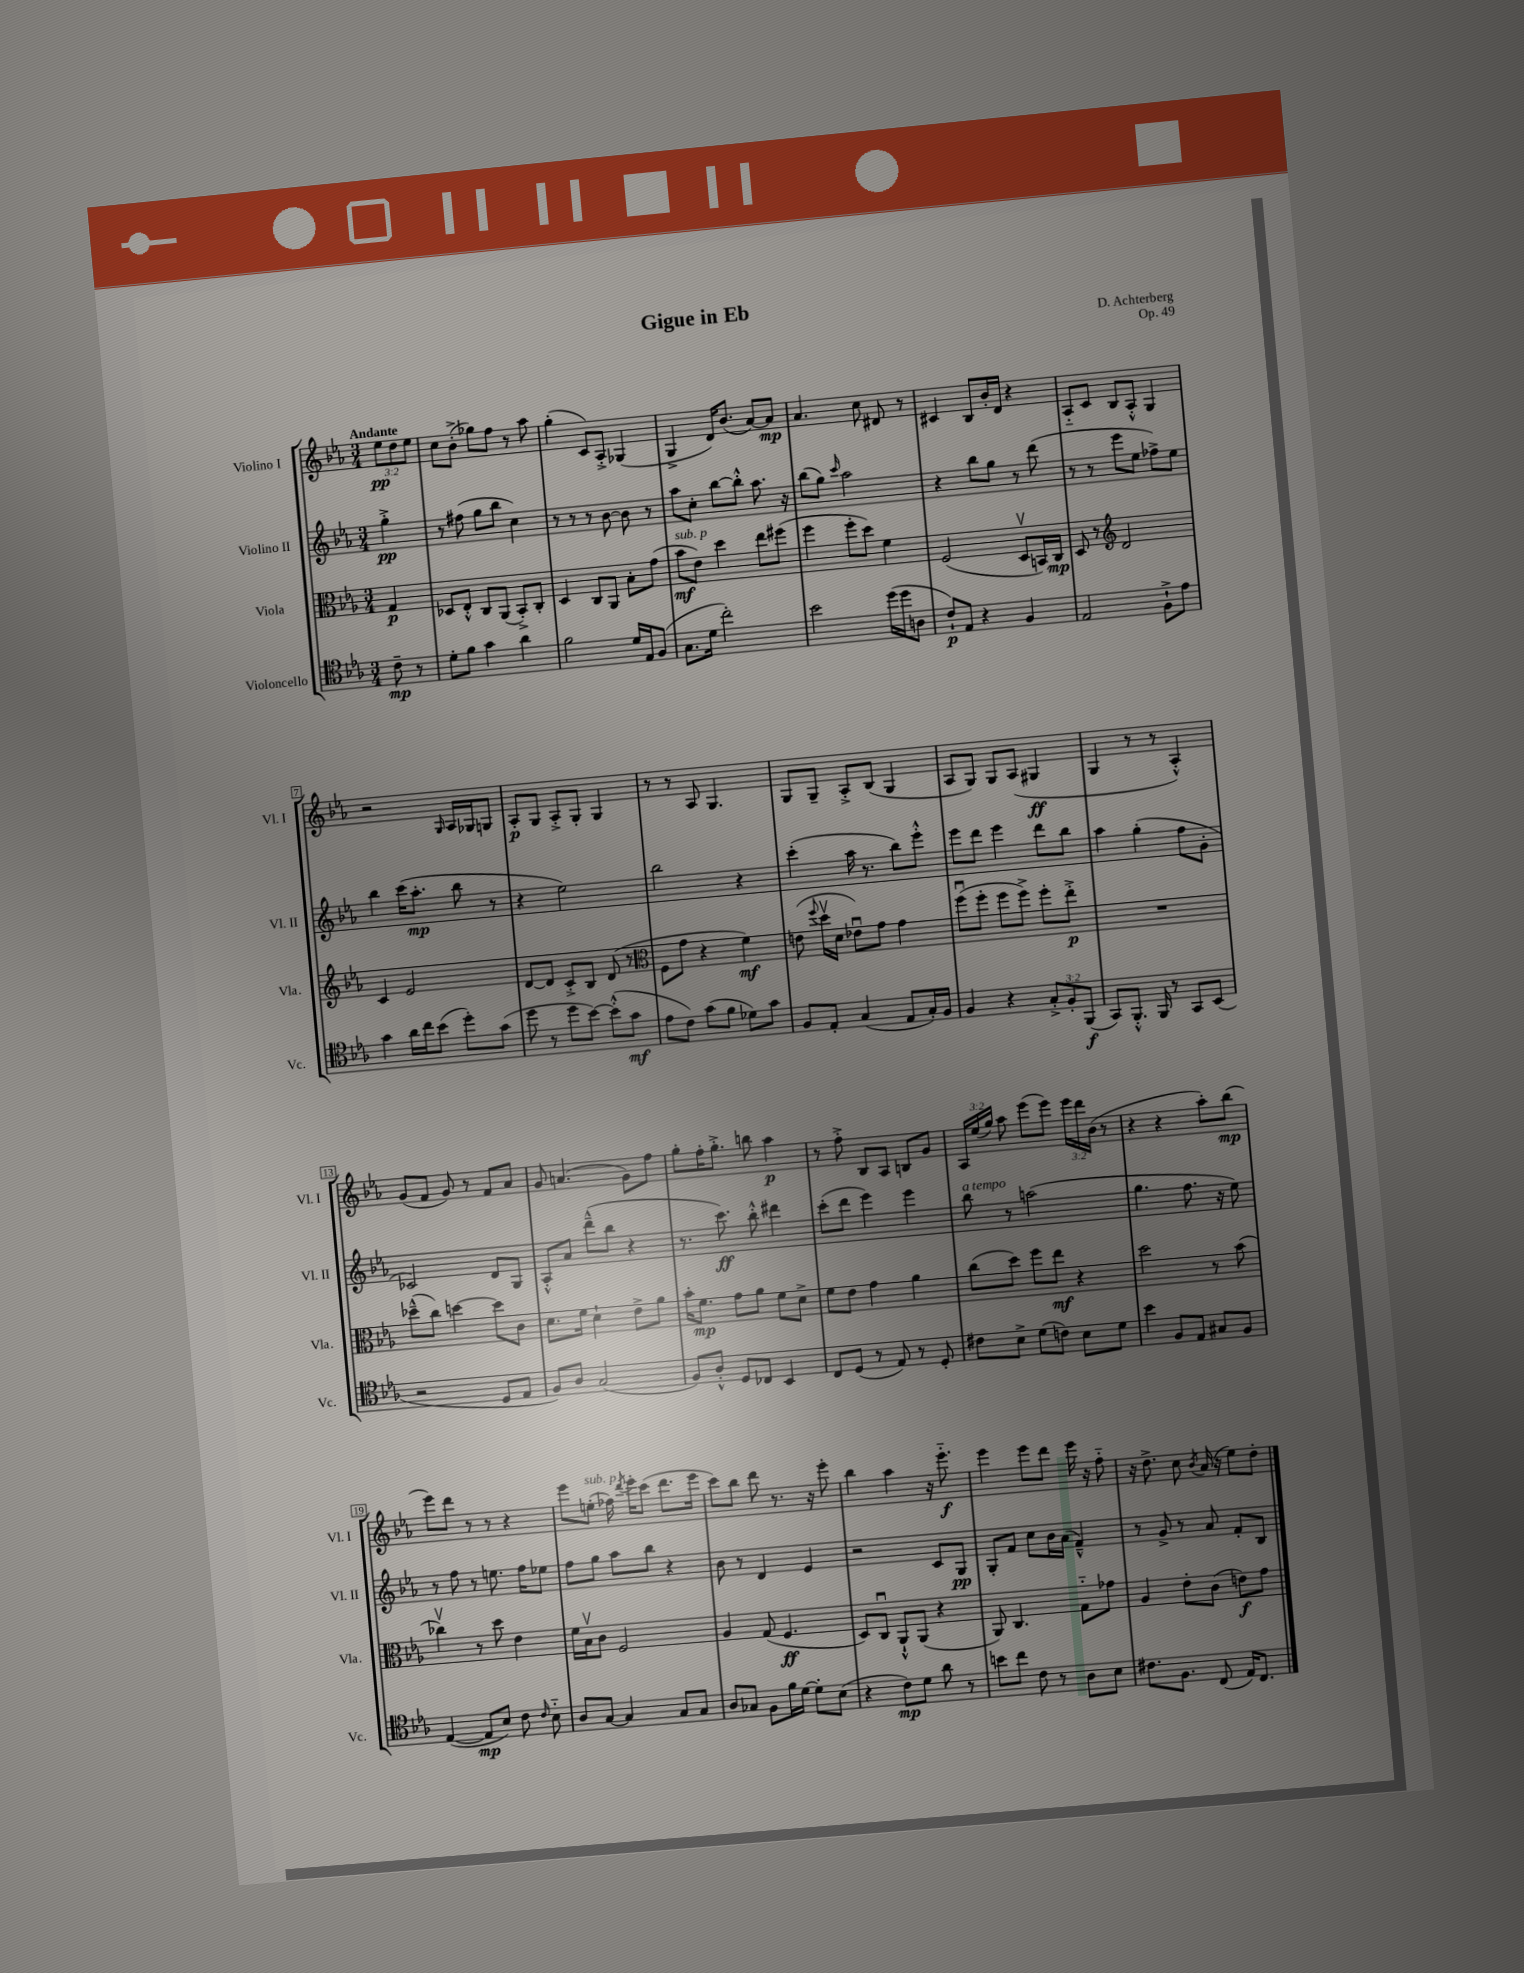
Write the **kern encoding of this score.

**kern	**dynam	**kern	**dynam	**kern	**dynam	**kern	**dynam
*part4	*part4	*part3	*part3	*part2	*part2	*part1	*part1
*staff4	*staff4	*staff3	*staff3	*staff2	*staff2	*staff1	*staff1
*I"Violoncello	*	*I"Viola	*	*I"Violino II	*	*I"Violino I	*
*I'Vc.	*	*I'Vla.	*	*I'Vl. II	*	*I'Vl. I	*
*clefC4	*	*clefC3	*	*clefG2	*	*clefG2	*
*k[b-e-a-]	*	*k[b-e-a-]	*	*k[b-e-a-]	*	*k[b-e-a-]	*
*M3/4	*	*M3/4	*	*M3/4	*	*M3/4	*
=	=	=	=	=	=	=	=
!	!	!	!	!	!	!LO:TX:a:B:t=Andante	!
8c~\	mp	4G/	p	4gg'^\	pp	12ee-\L	pp
.	.	.	.	.	.	12dd\	.
8r	.	.	.	.	.	.	.
.	.	.	.	.	.	12ee-\J	.
=1	=1	=1	=1	=1	=1	=1	=1
8d'\L	.	8D-X/L	.	8r	.	8cc\L	.
8f\J	.	8E-'^^/J	.	(8ff#X\	.	(8b-'^\J	.
4g\	.	8C/L	.	8gg\L	.	8gg-X\L)	.
.	.	(8AA-/J	.	8bb-\J	.	8ff\J	.
4a-\	.	8BB-'^/L)	.	4cc\)	.	8r	.
.	.	8C'/J	.	.	.	8aa-\	.
=2	=2	=2	=2	=2	=2	=2	=2
2f\	.	4D/	.	8r	.	(4gg'\	.
.	.	.	.	8r	.	.	.
.	.	8C/L	.	8r	.	8c/L)	.
.	.	8AA-/J	.	[8b-\	.	8A-'^/J	.
16d/LL	.	8B-'\L	.	8b-\]	.	(4G-X/	.
16E-/J	.	.	.	.	.	.	.
(8F/J	.	(8g\J	.	8r	.	.	.
=3	=3	=3	=3	=3	=3	=3	=3
!	!	!LO:TX:a:i:t=sub. p	!	!	!	!	!
8.G\L	.	8b-\L	mf	8aa-\L	.	4G^/	.
.	.	8e-\J)	.	8cc'\J	.	.	.
16d\Jk	.	.	.	.	.	.	.
2cc'\)	.	4dd\	.	[8bb-\L	.	16d/KL)	.
.	.	.	.	.	.	(8.b-/J	.
.	.	.	.	8bb-'^^\J]	.	.	.
.	.	8ee-\L	.	8.aa-\	.	[8a-/L)	.
.	.	(8ff#X\J	.	.	.	8a-/J]	mp
.	.	.	.	16r	.	.	.
=4	=4	=4	=4	=4	=4	=4	=4
2b-\	.	4ff\	.	(8bb-\L	.	4.a-/	.
.	.	.	.	8gg\J)	.	.	.
.	.	.	.	16qqccc/	.	.	.
.	.	8ff'\L	.	2aa-\	.	.	.
.	.	8dd\J)	.	.	.	8cc\	.
(16dd\LL	.	4f\	.	.	.	8d#X/	.
16dd\J	.	.	.	.	.	.	.
8An\J	.	.	.	.	.	8r	.
=5	=5	=5	=5	=5	=5	=5	=5
8c`/L)	p	(2F/	.	4r	.	4c#X/	.
8E-/J	.	.	.	.	.	.	.
4r	.	.	.	8bb-\L	.	8B-/L	.
.	.	.	.	8gg\J	.	16b-'/L	.
.	.	.	.	.	.	16d/JJ	.
4F/	.	8Dv/L	.	8r	.	4r	.
.	.	16BBn/L)	.	(8ddd\	.	.	.
.	.	16C/JJ	mp	.	.	.	.
=6	=6	=6	=6	=6	=6	=6	=6
2E-/	.	8D/	.	8r	.	8A-/L	.
.	.	8r	.	8r	.	8c/J	.
*	*	*clefG2	*	*	*	*	*
.	.	2d/	.	8eee-\L	.	8B-/L	.
.	.	.	.	8ee-\J	.	8A-'^^/J	.
8F`^\L	.	.	.	8ff-X^\L)	.	4G/	.
8e-\J	.	.	.	8ee-\J	.	.	.
!!LO:LB:g=z
=7	=7	=7	=7	=7	=7	=7	=7
4g\	.	4c/	.	4bb-\	.	2r	.
16a-\LL	.	2e-/	.	(16ccc\KL	.	.	.
16cc\J	.	.	.	8.aa-'\J	mp	.	.
(8b-\J	.	.	.	.	.	.	.
.	.	.	.	.	.	16qqG/	.
8dd'\L)	.	.	.	8bb-\	.	16A-/LL	.
.	.	.	.	.	.	16G-X/J	.
(8g\J	.	.	.	8r	.	8Gn/J	.
=8	=8	=8	=8	=8	=8	=8	=8
8dd\	.	[8d/L	.	4r	.	8A-'/L	p
8r	.	8d/J]	.	.	.	8G/J	.
8dd\L	.	8c'^/L	.	2ee-\)	.	8A-'^/L	.
[8b-\J)	.	8B-/J	.	.	.	8G'/J	.
(8b-'^^\L]	.	(8d/	.	.	.	4G/	.
8g\J	mf	8r	.	.	.	.	.
=9	=9	=9	=9	=9	=9	=9	=9
*	*	*clefC3	*	*	*	*	*
8e-\L	.	8F\L	.	2bb-\	.	8r	.
8c\J)	.	8g\J	.	.	.	8r	.
(8g\L	.	4r	.	.	.	8A-/	.
8f\J	.	.	.	.	.	4.G/	.
8d-X\L)	.	4f\)	mf	4r	.	.	.
8g\J	.	.	.	.	.	.	.
=10	=10	=10	=10	=10	=10	=10	=10
8F/L	.	(8en\	.	(4ccc'\	.	8G/L	.
.	.	8qqff/	.	.	.	.	.
8E-'/J	.	16ddv\LL	.	.	.	8G~/J	.
.	.	16d\JJ	.	.	.	.	.
(4G/	.	8e-Xu\L)	.	16aa-\	.	8A-'^/L	.
.	.	.	.	8.r	.	.	.
.	.	8g\J	.	.	.	(8B-/J	.
8E-/L	.	4g\	.	8bb-\L)	.	4G/	.
16G'/L)	.	.	.	8eee-'^^\J	.	.	.
16F/JJ	.	.	.	.	.	.	.
=11	=11	=11	=11	=11	=11	=11	=11
4F/	.	(8ffu\L	.	8eee-\L	.	8A-/L	.
.	.	8ff'\J	.	8ddd\J	.	8G/J)	.
4r	.	8ff\L	.	4eee-\	.	8G/L	.
.	.	8ff^\J)	.	.	.	(8A-/J	.
12G'^/L	.	8ff'\L	.	8ddd\L	.	4G#X/	ff
12F'/	.	.	.	.	.	.	.
.	.	8ee-'^\J	p	8bb-\J	.	.	.
(12FF/J	f	.	.	.	.	.	.
=12	=12	=12	=12	=12	=12	=12	=12
8GG/L)	.	2.r	.	4aa-\	.	4G/	.
8.FF'^^/J	.	.	.	.	.	.	.
.	.	.	.	(4gg'\	.	8r	.
16FF/	.	.	.	.	.	.	.
8r	.	.	.	.	.	8r	.
8GG/L	.	.	.	8ff\L	.	4A-'^^/)	.
(8BB-/J	.	.	.	8g'\J	.	.	.
!!LO:LB:g=z
=13	=13	=13	=13	=13	=13	=13	=13
2r	.	(8dd-X~^^\L	.	2c-X/)	.	(8g/L	.
.	.	8cc\J)	.	.	.	8f/J	.
.	.	[4ddn\	.	.	.	8g/)	.
.	.	.	.	.	.	8r	.
8D/L	.	8dd\L]	.	8d/L	.	8f/L	.
8E-/J	.	8c\J	.	8G/J	.	8a-/J	.
=14	=14	=14	=14	=14	=14	=14	=14
8F/L)	.	8.d\L	.	8A-'^^/L	.	8g/	.
8A-/J	.	.	.	8a-/J	.	(4.an/	.
.	.	16f\Jk	.	.	.	.	.
(2G/	.	4d`\	.	(8ddd~^^\L	.	.	.
.	.	.	.	8bb-\J	.	.	.
.	.	8e-^\L	.	4r	.	8g\L)	.
.	.	8a-\J	.	.	.	8ff\J	.
=15	=15	=15	=15	=15	=15	=15	=15
8F/L)	.	16b-'\KL	.	8.r	.	8gg'\L	.
.	.	8.f\J	mp	.	.	.	.
8A-'^^/J	.	.	.	.	.	16ff'\K	.
.	.	.	.	8.ccc\)	ff	8.gg'^\J	.
8D/L	.	8g\L	.	.	.	.	.
8C-X/J	.	8a-\J	.	8bb-'^^\	.	8bbn\	.
4BB-/	.	8f\L	.	4ddd#X\	.	4aa-\	p
.	.	8d^\J	.	.	.	.	.
=16	=16	=16	=16	=16	=16	=16	=16
8C/L	.	8f\L	.	(8ccc'\L	.	8r	.
(8D/J	.	8e-\J	.	8ddd\J	.	8ff'^\	.
8r	.	4g\	.	4eee-\)	.	8B-/L	.
8E-/)	.	.	.	.	.	8A-/J	.
8r	.	4a-\	.	4eee-\	.	8Bn/L	.
8D'/	.	.	.	.	.	8g/J	.
=17	=17	=17	=17	=17	=17	=17	=17
!	!	!	!	!LO:TX:a:i:t=a tempo	!	!	!
8c#X\L	.	(8cc\L	.	8bb-\	.	24A-/LL	.
.	.	.	.	.	.	(24ee-/	.
.	.	.	.	.	.	24gg/JJ)	.
8B-^\J	.	8dd\J)	.	8r	.	8aa-\	.
(8d\L	.	8ff\L	.	(2aan\	.	(8eee-\L	.
8cn\J)	.	8ee-\J	mf	.	.	8eee-\J)	.
8B-\L	.	4r	.	.	.	24eee-\LL	.
.	.	.	.	.	.	24ddd\	.
.	.	.	.	.	.	(24b-\JJ	.
8d\J	.	.	.	.	.	8r	.
=18	=18	=18	=18	=18	=18	=18	=18
4b-\	.	2dd\	.	4.gg\	.	4r	.
8F/L	.	.	.	.	.	4r	.
8E-/J	.	.	.	8.ff\	.	.	.
8G#X/L	.	8r	.	.	.	8aa-'\L)	.
.	.	.	.	16r	.	.	.
8F/J	.	(8b-\	.	8ee-\)	.	(8bb-\J	mp
!!LO:LB:g=z
=19	=19	=19	=19	=19	=19	=19	=19
([4E-/	.	4cc-Xv\)	.	8r	.	8eee-\L)	.
.	.	.	.	8ff\	.	8ddd\J	.
8E-/L]	mp	8r	.	8r	.	8r	.
8B-/J)	.	8dd\	.	8.een\	.	8r	.
8c\	.	4e-\	.	.	.	4r	.
.	.	.	.	16ff\KL	.	.	.
16qqc/	.	.	.	.	.	.	.
8B-\	.	.	.	8ee-X\J	.	.	.
=20	=20	=20	=20	=20	=20	=20	=20
8A-/L	.	16f\LL	.	8ff\L	.	8eee-\L	.
.	.	16B-v\J	.	.	.	.	.
!	!	!	!	!	!	!LO:TX:a:i:t=sub. p	!
[8G/J	.	8c\J	.	8gg\J	.	(8een'\J	.
4G/]	.	2F/	.	8aa-\L	.	16ff-X\)	.
.	.	.	.	.	.	8qddd/	.
.	.	.	.	.	.	16eee-'\KL	.
.	.	.	.	8bb-\J	.	(8ccc\J	.
8G/L	.	.	.	4r	.	8.ddd\L	.
8G/J	.	.	.	.	.	.	.
.	.	.	.	.	.	16eee-\Jk	.
=21	=21	=21	=21	=21	=21	=21	=21
8A-/L	.	4A-/	.	8b-\	.	8ccc\L)	.
8G-X/J	.	.	.	8r	.	8bb-\J	.
8F\L	.	(8G/	.	4d/	.	8ddd\	.
16f\L	.	4.F/	ff	.	.	8.r	.
[16d\JJ	.	.	.	.	.	.	.
8d'\L]	.	.	.	4e-/	.	.	.
.	.	.	.	.	.	16r	.
(8B-\J	.	.	.	.	.	8eee-'\	.
=22	=22	=22	=22	=22	=22	=22	=22
4r	.	8D/L)	.	2r	.	4bb-\	.
.	.	8Cu/J	.	.	.	.	.
8c\L)	mp	8AA-`^^/L	.	.	.	4aa-\	.
8d\J	.	(8AA-/J	.	.	.	.	.
8a-\	.	4r	.	8c/L	.	16r	.
.	.	.	.	.	.	8.eee-\	f
8r	.	.	.	8G/J	pp	.	.
=23	=23	=23	=23	=23	=23	=23	=23
8bn\L	.	8AA-/)	.	8G'/L	.	4eee-\	.
8cc\J	.	4.C/	.	8f/J	.	.	.
8c\	.	.	.	8cc\L	.	8eee-\L	.
8r	.	.	.	16b-\L	.	8ddd\J	.
.	.	.	.	(16a-\JJ	.	.	.
8A-\L	.	8G\L	.	4f~^^/)	.	16eee-\	.
.	.	.	.	.	.	16r	.
8B-\J	.	8g-X\J	.	.	.	8ff\	.
=24	=24	=24	=24	=24	=24	=24	=24
8.c#X\L	.	4A-/	.	8r	.	16r	.
.	.	.	.	.	.	8.dd^\	.
.	.	.	.	8g^/	.	.	.
8.F\J	.	.	.	.	.	.	.
.	.	8e-'\L	.	8r	.	8cc\	.
.	.	.	.	.	.	8qb-/	.
(8C/	.	(8c\J	.	8a-/	.	(16a-/	.
.	.	.	.	.	.	16r	.
16E-/KL)	.	8en\L)	f	8f'/L	.	8ee-\L)	.
8.C/J	.	.	.	.	.	.	.
.	.	8g\J	.	8B-/J	.	8dd'\J	.
==	==	==	==	==	==	==	==
*-	*-	*-	*-	*-	*-	*-	*-
